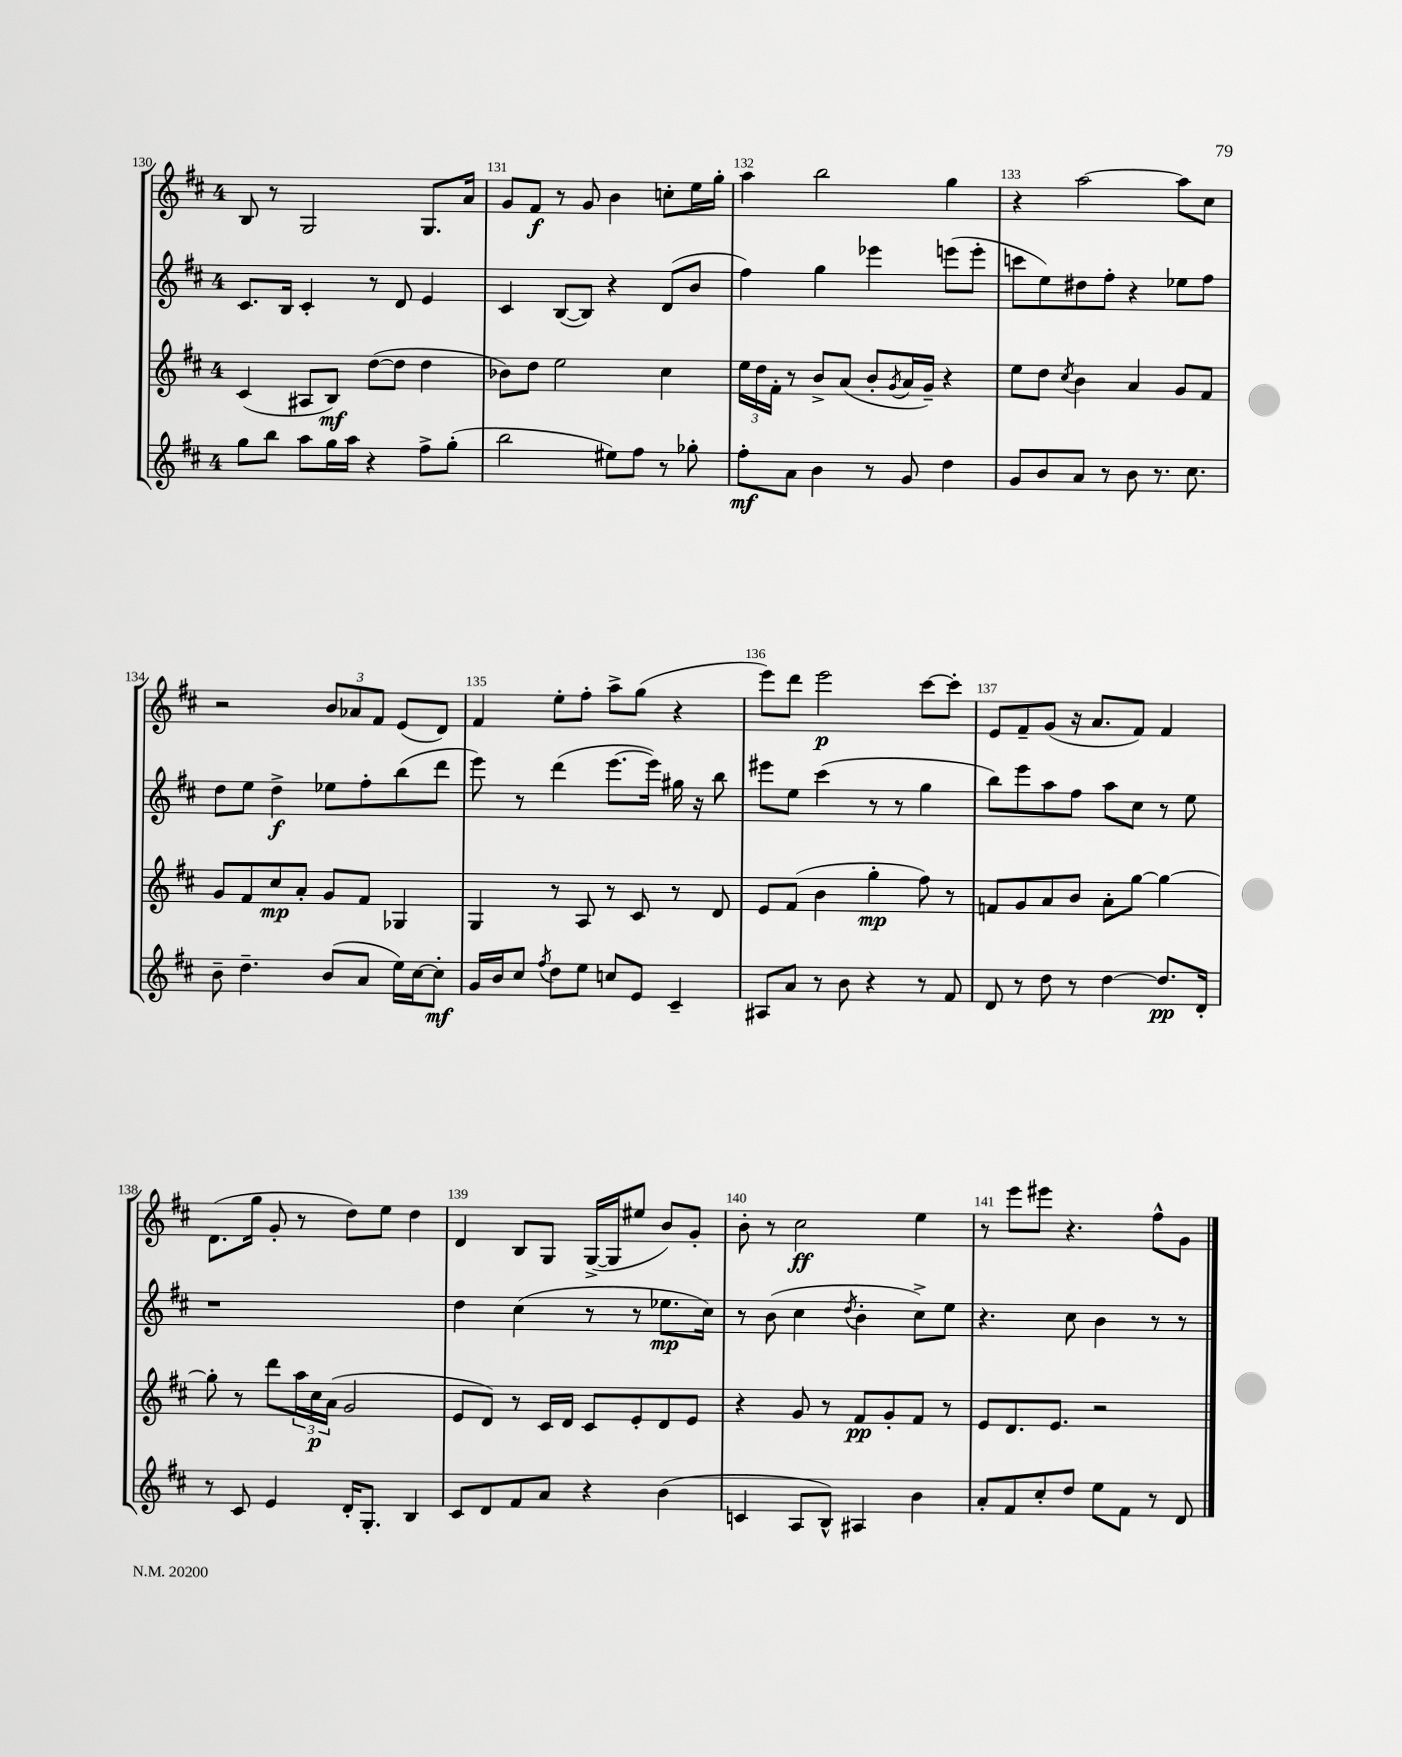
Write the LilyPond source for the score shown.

<<
\new StaffGroup <<
\new Staff = "s0" {
    \clef treble \key d \major \once \override Staff.TimeSignature.style = #'single-digit \time 4/4
    b8 r8 g2 g8. a'16 |
    g'8 fis'8\f r8 g'8 b'4 c''8-. e''16 g''16-. |
    a''4 b''2 g''4 |
    r4 a''2~ a''8 cis''8 |
    r2 \tuplet 3/2 { b'8 aes'8 fis'8 } e'8( d'8) |
    fis'4 e''8-. fis''8-. a''8-> g''8( r4 |
    e'''8) d'''8 e'''2\p cis'''8~ cis'''8-. |
    e'8 fis'8-- g'8( r16 a'8. fis'8) fis'4 |
    d'8.( g''16 g'8-. r8 d''8) e''8 d''4 |
    d'4 b8 g8 g16~->( g16 eis''8 b'8) g'8-. |
    b'8-. r8 cis''2\ff e''4 |
    r8 e'''8 eis'''8 r4. fis''8-^ g'8 \bar "|." |
}
\new Staff = "s1" {
    \clef treble \key d \major \once \override Staff.TimeSignature.style = #'single-digit \time 4/4
    cis'8. b16 cis'4-. r8 d'8 e'4 |
    cis'4 b8~( b8) r4 d'8( b'8 |
    fis''4) g''4 ees'''4 e'''8( e'''8-. |
    c'''8 e''8) dis''8 fis''8-. r4 ees''8 fis''8 |
    d''8 e''8 d''4->\f ees''8 fis''8-. b''8( d'''8 |
    e'''8) r8 d'''4( e'''8.~ e'''16) gis''16 r16 b''8 |
    eis'''8 e''8 cis'''4( r8 r8 g''4 |
    b''8) e'''8 a''8 fis''8 a''8 cis''8 r8 e''8 |
    r1 |
    d''4 cis''4( r8 r8 ees''8.\mp cis''16) |
    r8 b'8( cis''4 \acciaccatura { d''8 } b'4-. cis''8->) e''8 |
    r4. cis''8 b'4 r8 r8 \bar "|." |
}
\new Staff = "s2" {
    \clef treble \key d \major \once \override Staff.TimeSignature.style = #'single-digit \time 4/4
    cis'4( ais8 b8\mf) d''8~( d''8 d''4 |
    bes'8) d''8 e''2 cis''4 |
    \tuplet 3/2 { e''16 d''16 fis'16-. } r8 b'8-> a'8( b'8-. \acciaccatura { g'8 } a'16 g'16--) r4 |
    e''8 d''8 \acciaccatura { cis''8 } b'4 a'4 g'8 fis'8 |
    g'8 fis'8 cis''8\mp a'8-. g'8 fis'8 ges4 |
    g4 r8 a8 r8 cis'8 r8 d'8 |
    e'8 fis'8( b'4 g''4-.\mp fis''8) r8 |
    f'8 g'8 a'8 b'8 a'8-. g''8~ g''4~ |
    g''8-. r8 d'''8 \tuplet 3/2 { a''16 cis''16\p a'16( } g'2 |
    e'8 d'8) r8 cis'16 d'16 cis'8 e'8-. d'8 e'8 |
    r4 g'8 r8 fis'8\pp g'8-. fis'8 r8 |
    e'8 d'8. e'8. r2 \bar "|." |
}
\new Staff = "s3" {
    \clef treble \key d \major \once \override Staff.TimeSignature.style = #'single-digit \time 4/4
    g''8 b''8 a''8 g''16 a''16 r4 fis''8-> g''8-.( |
    b''2 eis''8) fis''8 r8 ges''8-. |
    fis''8-.\mf a'8 b'4 r8 g'8 d''4 |
    g'8 b'8 a'8 r8 b'8 r8. cis''8. |
    b'8-- d''4.-- b'8( a'8 e''16) cis''16~ cis''8-.\mf |
    g'16 b'16 cis''8 \acciaccatura { fis''8 } d''8 e''8 c''8 e'8 cis'4-- |
    ais8 a'8 r8 b'8 r4 r8 fis'8 |
    d'8 r8 d''8 r8 d''4~ d''8.\pp d'16-. |
    r8 cis'8 e'4 d'16-. g8.-. b4 |
    cis'8 d'8 fis'8 a'8 r4 b'4( |
    c'4 a8 b8-^) ais4 b'4 |
    a'8-. fis'8 cis''8-. d''8 e''8 fis'8 r8 d'8 \bar "|." |
}
>>
>>
\layout { \context { \Score currentBarNumber = #130 \override BarNumber.break-visibility = ##(#f #t #t) barNumberVisibility = #all-bar-numbers-visible } }
